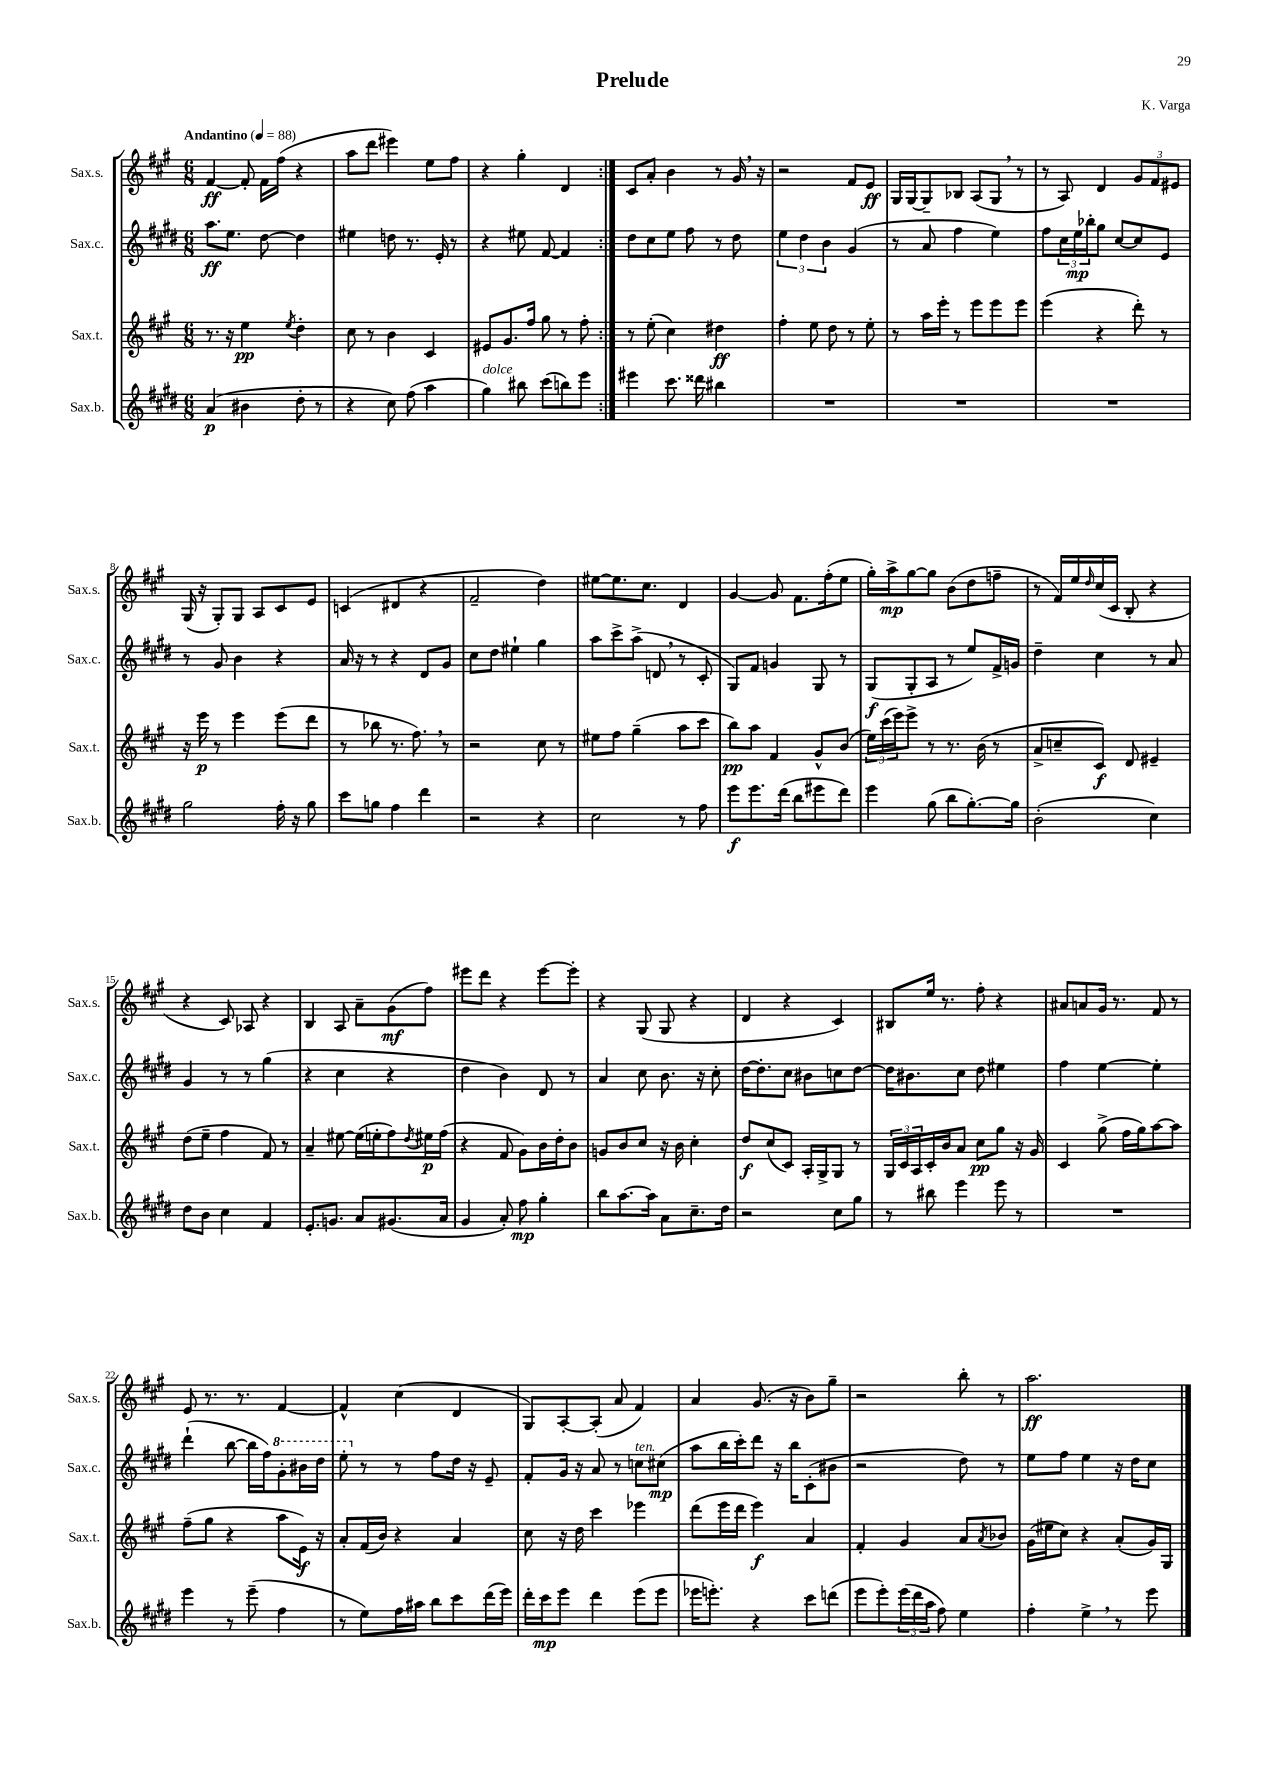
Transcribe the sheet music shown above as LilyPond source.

\header { title = "Prelude" composer = "K. Varga" }
<<
\new StaffGroup <<
\new Staff = "s0" \with { instrumentName = "Sax.s." shortInstrumentName = "Sax.s." } {
    \clef treble \key a \major \numericTimeSignature \time 6/8 \tempo "Andantino" 4 = 88
    \repeat volta 2 { fis'4~\ff fis'8-. fis'16 fis''16( r4 |
    a''8 d'''8 eis'''4) e''8 fis''8 |
    r4 gis''4-. d'4 | }
    cis'8 a'8-. b'4 r8 gis'16 \breathe r16 |
    r2 fis'8 e'8\ff |
    gis16 gis16~ gis8-- bes8 a8( gis8 \breathe r8 |
    r8 a8) d'4 \tuplet 3/2 { gis'8 fis'8 eis'8 } |
    gis16( r16 gis8-.) gis8 a8 cis'8 e'8 |
    c'4( dis'4 r4 |
    fis'2-- d''4) |
    eis''8~ eis''8. cis''8. d'4 |
    gis'4~ gis'8 fis'8. fis''16-.( e''8 |
    gis''16-.) a''16->\mp gis''8~ gis''8 b'8( d''8 f''8-- |
    r8 fis'16) e''16 \grace { d''16 } cis''16( cis'16 b8-. r4 |
    r4 cis'8) aes8 r4 |
    b4 a8 a'8-- gis'8\mf( fis''8) |
    eis'''8 d'''8 r4 eis'''8~ eis'''8-. |
    r4 gis8( gis8 r4 |
    d'4 r4 cis'4) |
    bis8 e''16 r8. fis''8-. r4 |
    ais'8 a'8 gis'16 r8. fis'8 r8 |
    e'8 r8. r8. fis'4~ |
    fis'4-^ cis''4( d'4 |
    gis8) a8~-. a8-.( a'8 fis'4) |
    a'4 gis'8.( r16 b'8) gis''8-- |
    r2 b''8-. r8 |
    a''2.\ff \bar "|." |
}
\new Staff = "s1" \with { instrumentName = "Sax.c." shortInstrumentName = "Sax.c." } {
    \clef treble \key e \major \numericTimeSignature \time 6/8
    \repeat volta 2 { a''8.\ff e''8. dis''8~ dis''4 |
    eis''4 d''8 r8. e'16-. r8 |
    r4 eis''8 fis'8~ fis'4 | }
    dis''8 cis''8 e''8 fis''8 r8 dis''8 |
    \tuplet 3/2 { e''4 dis''4 b'4 } gis'4( |
    r8 a'8 fis''4 e''4) |
    fis''8 \tuplet 3/2 { cis''16 e''16\mp bes''16-. } gis''8 cis''8~ cis''8 e'8 |
    r8 gis'8 b'4 r4 |
    a'16 r16 r8 r4 dis'8 gis'8 |
    cis''8 dis''8 eis''4-! gis''4 |
    a''8 cis'''8-> a''8->( d'8 \breathe r8 cis'8-. |
    gis8) fis'8 g'4 gis8 r8 |
    gis8\f( gis8-. a8 r8 e''8) fis'16-> g'16 |
    dis''4-- cis''4 r8 a'8 |
    gis'4 r8 r8 gis''4( |
    r4 cis''4 r4 |
    dis''4 b'4) dis'8 r8 |
    a'4 cis''8 b'8. r16 cis''8-. |
    dis''16~ dis''8.-. cis''8 bis'8 c''8 dis''8~ |
    dis''16 bis'8. cis''8 dis''8 eis''4 |
    fis''4 e''4~ e''4-. |
    dis'''4-!( b''8~ b''16 fis''16) \ottava #1 gis''8-. bis''16 dis'''16 |
    e'''8-. \ottava #0 r8 r8 fis''8 dis''16 r16 e'8-- |
    fis'8-. gis'16 r16 a'8 r8 c''8^\markup { \italic "ten." } cis''8\mp( |
    a''8 b''16 cis'''16-.) dis'''8 r16 b''16 cis'8-.( bis'8 |
    r2 dis''8) r8 |
    e''8 fis''8 e''4 r16 dis''16 cis''8 \bar "|." |
}
\new Staff = "s2" \with { instrumentName = "Sax.t." shortInstrumentName = "Sax.t." } {
    \clef treble \key a \major \numericTimeSignature \time 6/8
    \repeat volta 2 { r8. r16 e''4\pp \acciaccatura { e''8 } d''4-. |
    cis''8 r8 b'4 cis'4 |
    eis'8 gis'8. fis''16 gis''8 r8 fis''8-. | }
    r8 e''8-.( cis''4) dis''4\ff |
    fis''4-. e''8 d''8 r8 e''8-. |
    r8 a''16 e'''16-. r8 e'''8 e'''8 e'''8 |
    e'''4( r4 d'''8-.) r8 |
    r16 e'''16\p r8 e'''4 e'''8( d'''8 |
    r8 bes''8 r8. fis''8.) \breathe r8 |
    r2 cis''8 r8 |
    eis''8 fis''8 gis''4--( a''8 cis'''8 |
    b''8\pp) a''8 fis'4 gis'8-^ b'8( |
    \tuplet 3/2 { e''16) cis'''16( e'''16) } e'''8-> r8 r8. b'16( r8 |
    a'8-> c''8-- cis'8\f) d'8 eis'4-- |
    d''8( e''8-- fis''4 fis'8) r8 |
    a'4-- eis''8~ eis''16( e''16-. fis''8) \acciaccatura { d''8 } eis''16\p fis''16( |
    r4 fis'8 gis'8) b'16 d''16-. b'8 |
    g'8 b'8 cis''8 r16 b'16 cis''4-. |
    d''8\f cis''8( cis'8) a16-. gis16-> gis8 r8 |
    \tuplet 3/2 { gis16 cis'16 a16 } cis'16-. b'16 a'8 cis''8\pp gis''8 r16 gis'16 |
    cis'4 gis''8->( fis''16 gis''16) a''8~ a''8 |
    fis''8--( gis''8 r4 a''8 e'16\f) r16 |
    a'8-. fis'16( b'16) r4 a'4 |
    cis''8 r16 d''16 cis'''4 ees'''4 |
    d'''8( e'''16 d'''16 e'''4\f) a'4 |
    fis'4-. gis'4 a'8 \acciaccatura { a'8 } bes'8 |
    gis'16( eis''16 cis''8) r4 a'8-.( gis'16) gis16 \bar "|." |
}
\new Staff = "s3" \with { instrumentName = "Sax.b." shortInstrumentName = "Sax.b." } {
    \clef treble \key e \major \numericTimeSignature \time 6/8
    \repeat volta 2 { a'4\p( bis'4 dis''8-. r8 |
    r4 cis''8) fis''8( a''4 |
    gis''4^\markup { \italic "dolce" }) bis''8 cis'''8( b''8) e'''8 | }
    eis'''4 cis'''8. disis'''16 bis''4 |
    R2. |
    R2. |
    R2. |
    gis''2 fis''16-. r16 gis''8 |
    cis'''8 g''8 fis''4 dis'''4 |
    r2 r4 |
    cis''2 r8 fis''8 |
    e'''8\f e'''8. dis'''16( b''8 eis'''8 dis'''8) |
    e'''4 gis''8( b''8 gis''8.~-.) gis''16 |
    b'2-.( cis''4) |
    dis''8 b'8 cis''4 fis'4 |
    e'8.-. g'8. a'8 gis'8.( a'16 |
    gis'4 a'8-.) fis''8\mp gis''4-. |
    b''8 a''8.~ a''16 a'8 cis''8.-- dis''16 |
    r2 cis''8 gis''8 |
    r8 bis''8 e'''4 e'''8 r8 |
    R2. |
    e'''4 r8 e'''8--( fis''4 |
    r8 e''8) fis''16 ais''16 b''8 cis'''8 dis'''16( e'''16) |
    dis'''16-. cis'''16\mp e'''8 dis'''4 e'''8( e'''8 |
    ees'''16 e'''8.-.) r4 cis'''8 d'''8( |
    e'''8 e'''8-.) \tuplet 3/2 { e'''16( dis'''16 a''16 } fis''8) e''4 |
    fis''4-. e''4-> \breathe r8 e'''8 \bar "|." |
}
>>
>>
